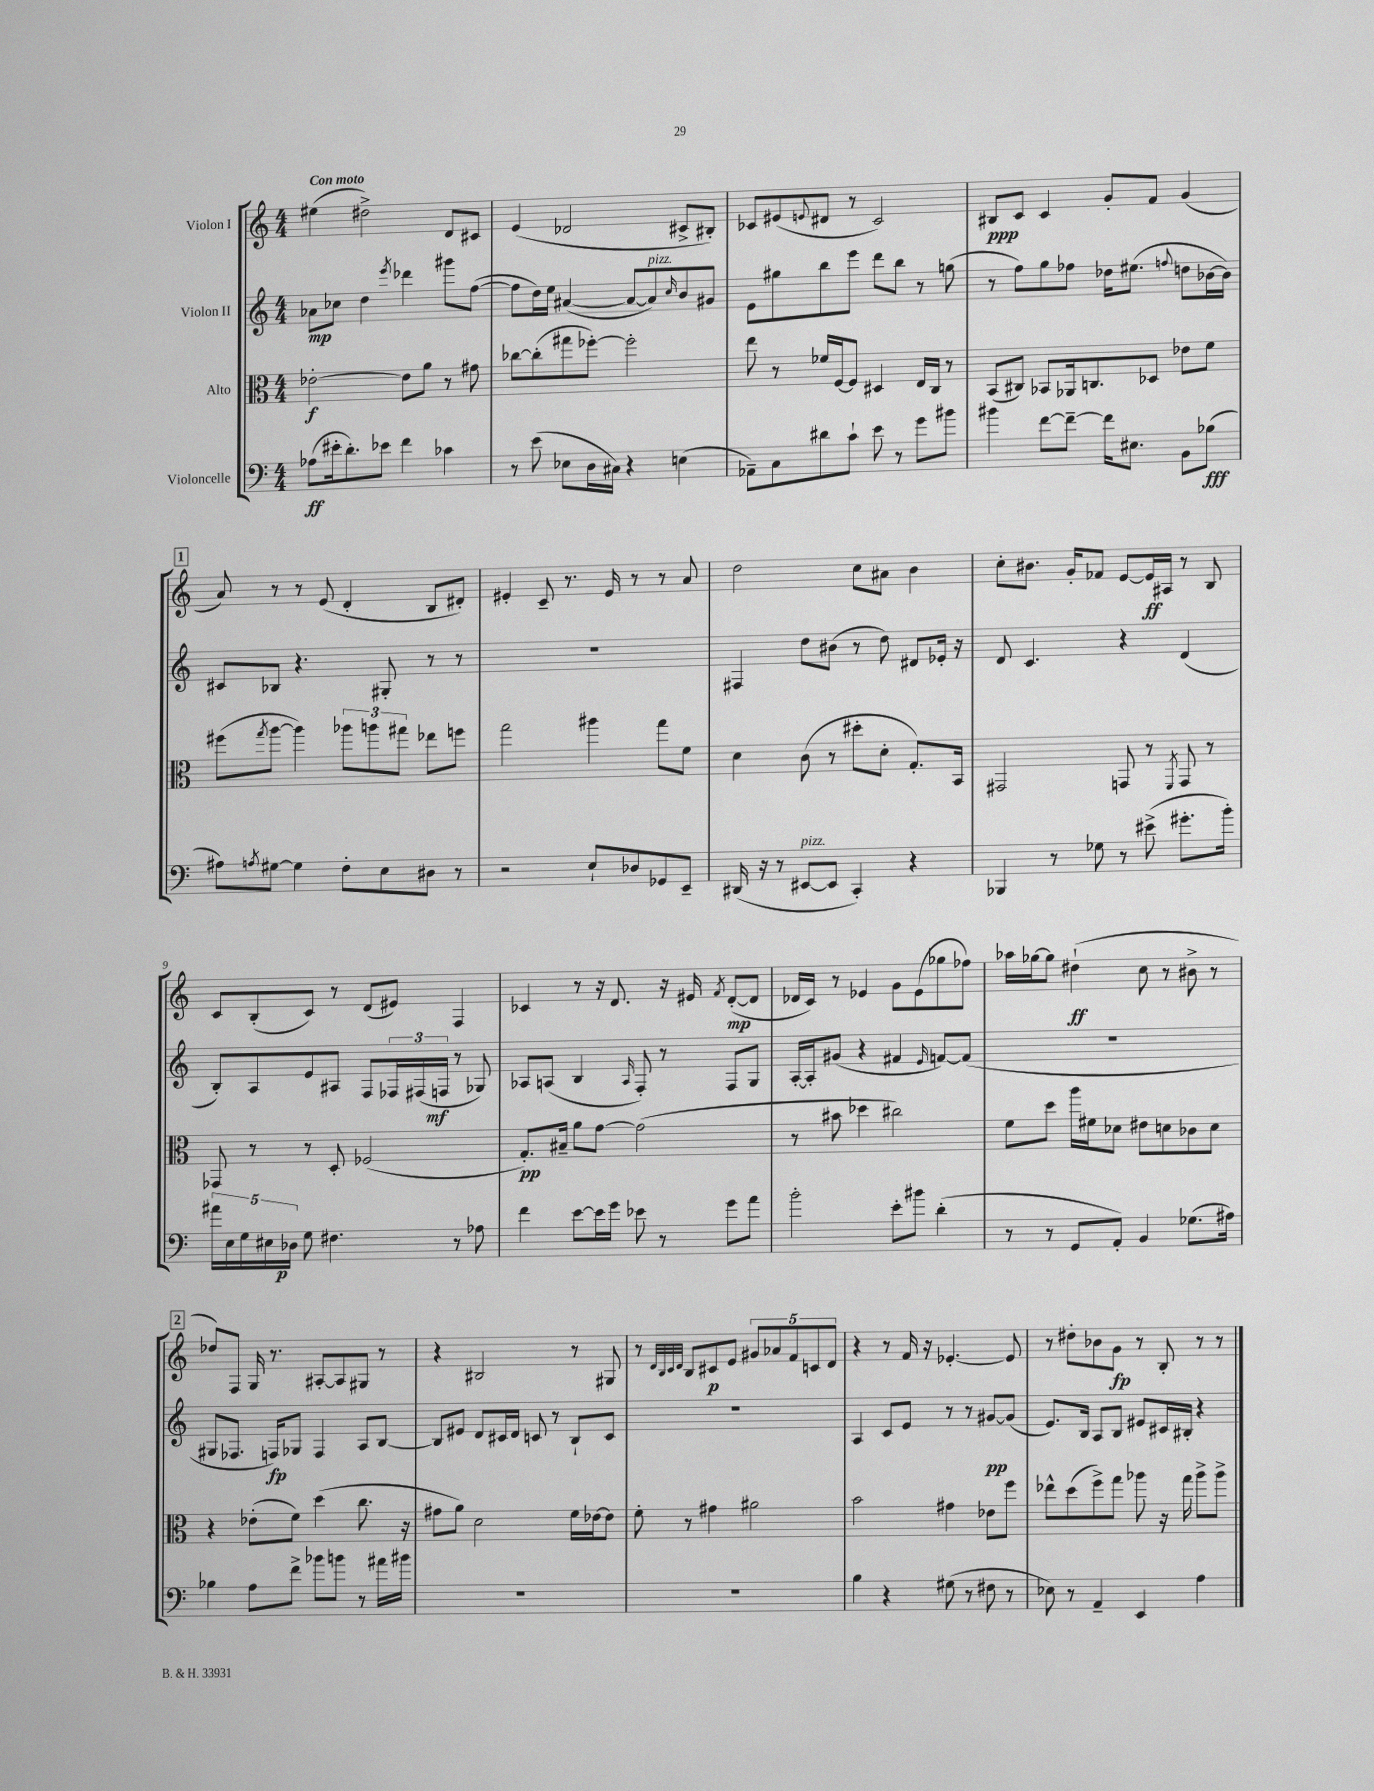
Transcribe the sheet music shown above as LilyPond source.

<<
\new StaffGroup <<
\new Staff = "s0" \with { instrumentName = "Violon I" } {
    \clef treble \key c \major \numericTimeSignature \time 4/4 \tempo "Con moto"
    eis''4( dis''2->) d'8 cis'8 |
    e'4( des'2 cis'8-> bis8-.) |
    ces'8 eis'8( \appoggiatura { e'8 } dis'8 r8 ces'2) |
    bis8\ppp c'8 c'4 g'8-. f'8 g'4( |
    \mark \markup { \box "1" } a'8) r8 r8 e'8( d'4-. b8 dis'8-.) |
    eis'4-. c'8-- r8. eis'16 r8 r8 a'8 |
    d''2 c''8 ais'8 b'4 |
    c''8-. bis'8. g'16-. fes'8 e'8~ e'16\ff ais16 r8 b8 |
    c'8 b8-.( c'8) r8 d'8( eis'8) f4 |
    ces'4 r8 r16 d'8. r16 eis'16 \acciaccatura { f'8 } d'8~-.\mp( d'8 |
    des'16 c'16) r8 ees'4 g'8 ees'8( ges''8 fes''8) |
    aes''16 ges''16~ ges''8 dis''4-!\ff( c''8 r8 bis'8-> r8 |
    \mark \markup { \box "2" } des''8) f8 g16 r8. ais8~-. ais8 gis8 r8 |
    r4 bis2 r8 gis8 |
    r8 \grace { d'32 b32 c'32 d'32 } b8 cis'8\p e'8 \tuplet 5/4 { gis'8 aes'8 f'8 c'8 d'8 } |
    r4 r8 f'16 r16 ees'4.~-. ees'8 |
    r8 dis''8-. bes'8 g'8\fp r8 b8-. r8 r8 \bar "|." |
}
\new Staff = "s1" \with { instrumentName = "Violon II" } {
    \clef treble \key c \major \numericTimeSignature \time 4/4
    aes'8\mp ces''8 d''4 \acciaccatura { e'''8 } des'''4 gis'''8 f''8~( |
    f''8 d''16) e''16 ais'4~( ais'8~ ais'8^\markup { \italic "pizz." }) \grace { c''16 } b'8 gis'8 |
    e'8 gis''8 b''8 e'''8 d'''8 b''8 r8 g''8( |
    r8 f''8) g''8 fes''8 des''16 eis''8.( \appoggiatura { f''8 } d''8 bes'16~ bes'16) |
    \mark \markup { \box "1" } cis'8 bes8 r4. gis8-. r8 r8 |
    R1 |
    fis4 d''8 bis'8( r8 d''8) dis'8 ees'16-. r16 |
    d'8 c'4. r4 d'4( |
    b8-.) a8 e'8 ais8 f8 \tuplet 3/2 { fes16 fis16( f16\mf } r8 ges8) |
    aes8 a8( b4 \grace { a16 } f8-.) r8 f8 g8 |
    a16~-. a16-. gis'8( r4 fis'4 \grace { e'16 } f'8~) f'8( |
    R1 |
    \mark \markup { \box "2" } gis8 fes8. f16\fp) ges8 f4 a8 b8~ |
    b8 eis'8 d'8 cis'16 d'16 c'8 r8 b8-! c'8 |
    R1 |
    a4 c'8 e'8 r8 r8 gis'8~\pp gis'8( |
    e'8.) b16 a8 b8 eis'8 cis'16 bis16-. r4 \bar "|." |
}
\new Staff = "s2" \with { instrumentName = "Alto" } {
    \clef alto \key c \major \numericTimeSignature \time 4/4
    ees'2~-.\f ees'8 a'8 r8 gis'8 |
    ces''8~ ces''8-.( gis''8 fes''8~-.) fes''2-. |
    e''8 r8 fes'16 f16~ f8 dis4 e16 c16 r8 |
    b,8( cis8) bes,8 aes,16 c8. des8 ees'8 f'8 |
    \mark \markup { \box "1" } fis''8( \acciaccatura { g''8 } a''8~ a''4) \tuplet 3/2 { aes''8 a''8 gis''8 } ees''8 f''8 |
    g''2 ais''4 g''8 f'8 |
    d'4 c'8( r8 dis''8-. d'8-. g8.-.) b,16 |
    gis,2 g,8 r8 \acciaccatura { f,8 } g,8 r8 |
    ges,8 r8 r8 d8-. fes2( |
    g8.-.\pp) bis16-- a'8 g'8~ g'2( |
    r8 bis'8 des''4 cis''2) |
    f'8 d''8 a''16 fis'16 des'8 eis'8 d'8 ces'8 d'8 |
    \mark \markup { \box "2" } r4 ees'8-.( f'8) d''4( c''8. r16 |
    gis'8 a'8) d'2 f'16 ees'16~ ees'8 |
    f'8-. r8 gis'4 ais'2 |
    b'2 gis'4 ees'8 f''8 |
    ees''8-^ d''8( f''8->) g''8 aes''8 r16 g''16 aes''8-> aes''8-> \bar "|." |
}
\new Staff = "s3" \with { instrumentName = "Violoncelle" } {
    \clef bass \key c \major \numericTimeSignature \time 4/4
    aes8\ff( eis'16-. d'8.-.) ees'8 f'4 ces'4 |
    r8 e'8( ees8 d16 cis16) r4 e4( |
    aes,8--) c8 dis'8 c'8-! e'8 r8 g'8 bis'8 |
    bis'4 f'8~ f'8~-- f'16 eis8. b,8 bes8\fff( |
    \mark \markup { \box "1" } ais8) \acciaccatura { a8 } gis8~ gis4 f8-. e8 dis8 r8 |
    r2 e8-! des8 ges,8 e,8-- |
    dis,16( r16 r8 eis,8~^\markup { \italic "pizz." } eis,8 c,4-.) r4 |
    bes,,4 r8 ges8 r8 eis'8->( gis'8.-. b'16-.) |
    \tuplet 5/4 { ais'16 e16 g16 eis16 des16\p } g8 fis4. r8 aes8 |
    f'4 e'8~ e'16 g'16 ees'8 r8 g'8 a'8 |
    b'2-. e'8-. bis'8 d'4-.( |
    r8 r8 g,8 a,8-.) b,4 ges8.( ais16) |
    \mark \markup { \box "2" } bes4 a8 f'8-> bes'8 b'8 r8 ais'16 bis'16 |
    R1 |
    R1 |
    b4 r4 gis8( r8 fis8 r8 |
    ees8) r8 a,4-- e,4 a4 \bar "|." |
}
>>
>>
